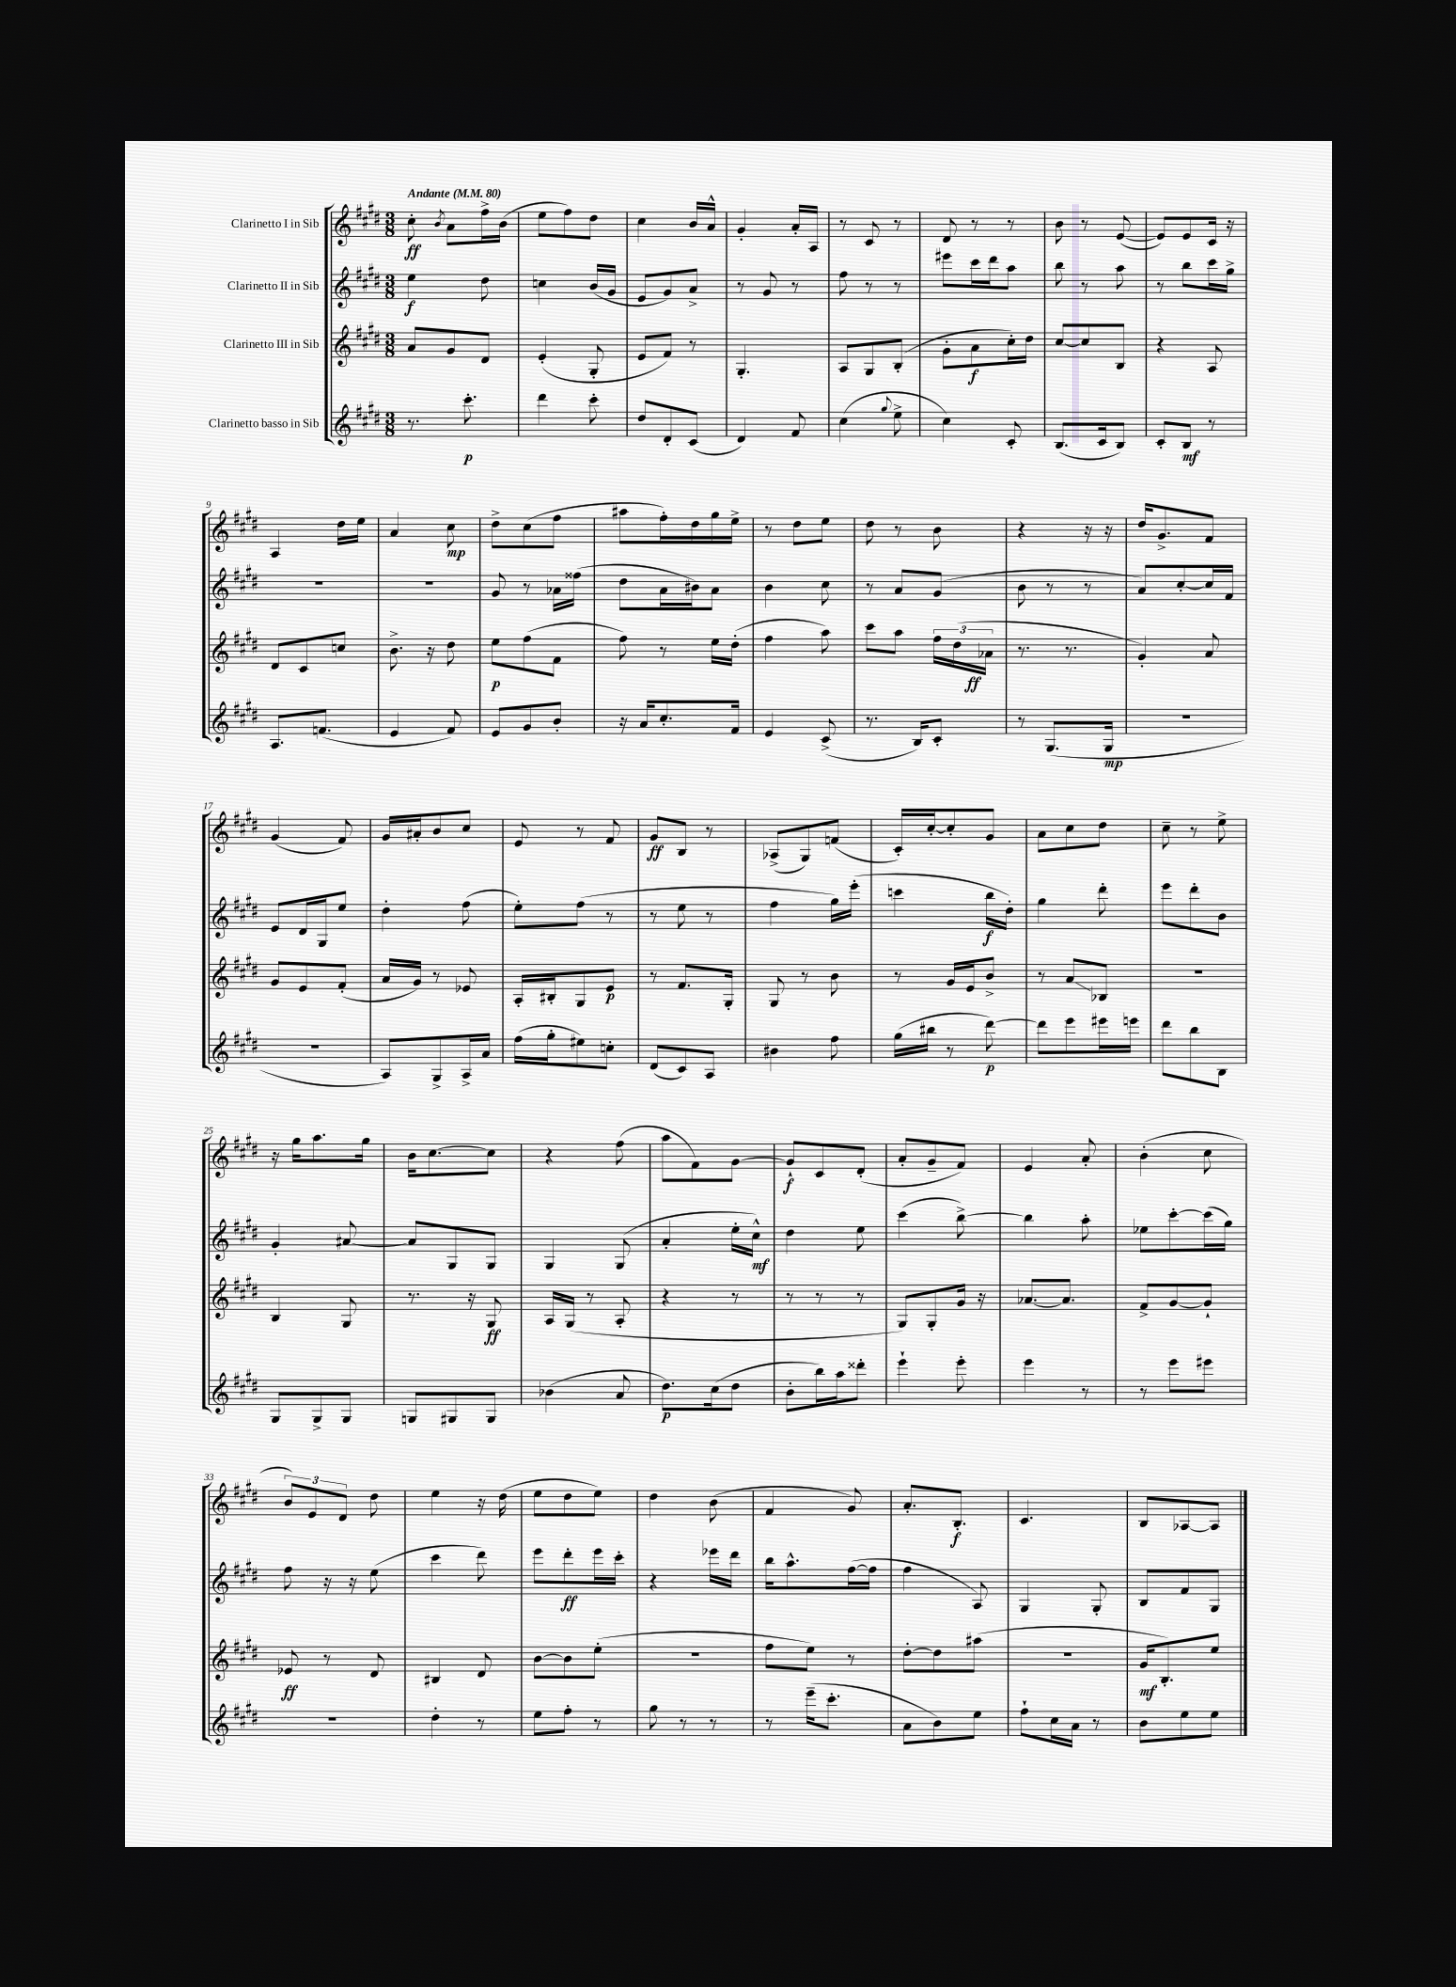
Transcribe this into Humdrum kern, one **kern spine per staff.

**kern	**kern	**kern	**kern
*staff4	*staff3	*staff2	*staff1
*clefG2	*clefG2	*clefG2	*clefG2
*k[f#c#g#d#]	*k[f#c#g#d#]	*k[f#c#g#d#]	*k[f#c#g#d#]
*M3/8	*M3/8	*M3/8	*M3/8
*MM80	*MM80	*MM80	*MM80
8.r	8a/L	4ee\	8cc#'\
.	.	.	8qb/
.	8g#/	.	8a\L
8.ccc#'\	.	.	.
.	8d#/J	8dd#\	16ff#^\L
.	.	.	(16b\JJ
=	=	=	=
4ddd#\	(4e'/	4cc\	8ee\L
.	.	.	8ff#\)
8ccc#'\	8G#'/	(16b/LL	8dd#\J
.	.	16g#/JJ	.
=	=	=	=
8dd#/L	8e/L	8e/L	4cc#\
8d#'/	8f#/J)	8g#/)	.
(8c#/J	8r	8a^/J	16b/LL
.	.	.	16a^^/JJ
=	=	=	=
4d#/)	4.G#'/	8r	4g#'/
.	.	8g#/	.
8f#/	.	8r	16a'/LL
.	.	.	16A/JJ
=	=	=	=
(4cc#\	8A/L	8ff#\	8r
.	8G#/	8r	8c#/
8qqgg#/	.	.	.
8ee^\	(8B'/J	8r	8r
=	=	=	=
4cc#\)	8g#'\L	8eee#\L	8d#/
.	8a\	16ccc#\L	8r
.	.	16ddd#\J	.
8c#'/	16cc#'\L)	8aa\J	8r
.	16dd#\JJ	.	.
=	=	=	=
(8.B/L	[8cc#/L	8bb\	8b\
.	8cc#/]	8r	8r
16c#/k	.	.	.
8B/J)	8B/J	8aa\	([8e/
=	=	=	=
8c#'/L	4r	8r	8e/]L)
8B/J	.	8bb\L	8e/
8r	8A/	16ccc#\L	16c#/Jk
.	.	16gg#^\JJ	16r
=	=	=	=
8.A/L	8d#/L	4.r	4A/
.	8c#/	.	.
(8.f/J	.	.	.
.	8cc/J	.	16dd#\LL
.	.	.	16ee\JJ
=	=	=	=
4e/	8.b^\	4.r	4a/
.	16r	.	.
8f#/)	8dd#\	.	8cc#\
=	=	=	=
8e/L	8ee\L	8g#/	8dd#^\L
8g#/	(8ff#\	8r	(8cc#\
8b'/J	8f#\J	16a-\LL	8ff#\J
.	.	(16ff##\JJ	.
=	=	=	=
16r	8ff#\)	8dd#\L	8aa#\L
16a/LK	.	.	.
8.cc#'/	8r	16a\L	16ff#'\L)
.	.	16b#\J)	16dd#\
.	16ee\LL	8a\J	16gg#\
16f#/Jk	(16dd#'\JJ	.	16ee^\JJ
=	=	=	=
4e/	4ff#\	4b\	8r
.	.	.	8dd#\L
(8c#^/	8aa\)	8cc#\	8ee\J
=	=	=	=
8.r	8ccc#\L	8r	8dd#\
.	8aa\J	8a/L	8r
16B/LK)	.	.	.
8c#'/J	24ff#\LL	(8g#/J	8b\
.	(24dd#\	.	.
.	24a-\JJ	.	.
=	=	=	=
8r	8.r	8b\	4r
(8.G#/L	.	8r	.
.	8.r	.	.
.	.	8r	16r
16G#/Jk	.	.	16r
=	=	=	=
4.r	4g#'/)	8a/L)	16dd#/LK
.	.	.	8.g#^/
.	.	[8cc#'/	.
.	8a/	16cc#/]L	8f#/J
.	.	16f#/JJ	.
=	=	=	=
4.r	8g#/L	8e/L	(4g#/
.	8e/	16d#/L	.
.	.	16G#/J	.
.	(8f#'/J	8ee/J	8f#/)
=	=	=	=
8A/L)	16a/LL	4dd#'\	16g#/LL
.	16g#/JJ)	.	16a#'/J
8G#^/	8r	.	8b/
16A^/L	8e-/	(8ff#\	8cc#/J
16a/JJ	.	.	.
=	=	=	=
(16ff#\LL	16A'/LL	8ee'\L)	8e/
16gg#'\J	16B#'/J	.	.
8ee#\)	8G#/	(8ff#\J	8r
8cc'\J	8e/J	8r	8f#/
=	=	=	=
(8d#/L	8r	8r	8g#/L
8c#/)	8.f#/L	8ee\	8B/J
8A/J	.	8r	8r
.	16G#'/Jk	.	.
=	=	=	=
4b#\	8G#/	4ff#\	(8A-^/L
.	8r	.	8G#/)
8ff#\	8b\	16gg#\LL)	(8f/J
.	.	(16eee'\JJ	.
=	=	=	=
(16gg#\LL	8r	4ccc\	16c#'/LL)
16bb#\JJ	.	.	[16cc#'/J
8r	16g#/LL	.	8cc#'/]
.	16e/J	.	.
[8ddd#\)	8b^/J	16bb\LL	8g#/J
.	.	16dd#'\JJ)	.
=	=	=	=
8ddd#\]L	8r	4gg#\	8a\L
8eee\	8a/L	.	8cc#\
16eee#\L	8B-/J	8ddd#'\	8dd#\J
16eee\JJ	.	.	.
=	=	=	=
8ddd#\L	4.r	8eee\L	8cc#~\
8bb\	.	8ddd#'\	8r
8B\J	.	8b\J	8ee^\
=	=	=	=
8G#/L	4B/	4g#'/	16r
.	.	.	16gg#\LK
8G#^/	.	.	8.aa\
8G#/J	8G#/	[8a#/	.
.	.	.	16gg#\Jk
=	=	=	=
8G/L	8.r	8a#/]L	16b\LK
.	.	.	[8.cc#\
8G#/	.	8G#/	.
.	16r	.	.
8G#/J	8G#/	8G#/J	8cc#\]J
=	=	=	=
(4b-\	16A/LL	4G#/	4r
.	(16G#/JJ	.	.
.	8r	.	.
8a/	8A'/	(8G#/	(8ff#\
=	=	=	=
8.dd#\L)	4r	4a'/	8aa\L
.	.	.	8f#\)
(16cc#\k	.	.	.
8dd#\J	8r	16ee'\LL	[8g#\J
.	.	16cc#^^\JJ)	.
=	=	=	=
8b'\L	8r	4dd#\	8g#`/]L
16bb\L)	8r	.	8c#/
16aa\J	.	.	.
8ddd##'\J	8r	8ee\	(8d#'/J
=	=	=	=
4eee`\	8G#/L)	(4ccc#\	8a'/L
.	8G#'/	.	8g#~/
8eee'\	16g#/Jk	[8bb^\)	8f#/J)
.	16r	.	.
=	=	=	=
4eee\	[8.a-/L	4bb\]	4e/
.	8.a-/]J	.	.
8r	.	8aa'\	8a'/
=	=	=	=
8r	8f#^/L	8ee-\L	(4b'\
8eee\L	[8g#/	[8ccc#'\	.
8eee#\J	8g#`/]J	(16ccc#\]L	8cc#\
.	.	16gg#\JJ)	.
=	=	=	=
4.r	8e-/	8ff#\	12b/L)
.	.	.	12e/
.	8r	16r	.
.	.	.	12d#/J
.	.	16r	.
.	8d#/	(8ee\	8dd#\
=	=	=	=
4dd#'\	4B#/	4ccc#\	4ee\
8r	8d#/	8ddd#\)	16r
.	.	.	(16dd#\
=	=	=	=
8ee\L	[8b\L	8eee\L	8ee\L
8ff#'\J	8b\]	8ddd#'\	8dd#\
8r	(8ee'\J	16eee\L	8ee\J)
.	.	16ccc#'\JJ	.
=	=	=	=
8gg#\	4.r	4r	4dd#\
8r	.	.	.
8r	.	16eee-\LL	(8b\
.	.	16ddd#\JJ	.
=	=	=	=
8r	8ff#\L	16bb\LK	4f#/
.	.	8.aa^^\	.
(16eee~\LK	8ee\J)	.	.
8.ccc#'\J	.	.	.
.	8r	([16ff#\L	8g#/)
.	.	16ff#\]JJ	.
=	=	=	=
8a\L	[8dd#'\L	4ff#\	8.a'/L
8b\)	8dd#\]	.	.
.	.	.	8.B'/J
8ee\J	(8aa#\J	8A/)	.
=	=	=	=
8ff#`\L	4.r	4G#/	4.c#/
16cc#\L	.	.	.
16a\JJ	.	.	.
8r	.	8G#'/	.
=	=	=	=
8b\L	16g#/LK	8B/L	8B/L
.	8.B'/)	.	.
8ee\	.	8f#/	[8A-/
8ee\J	8ee/J	8G#/J	8A-/]J
==	==	==	==
*-	*-	*-	*-
